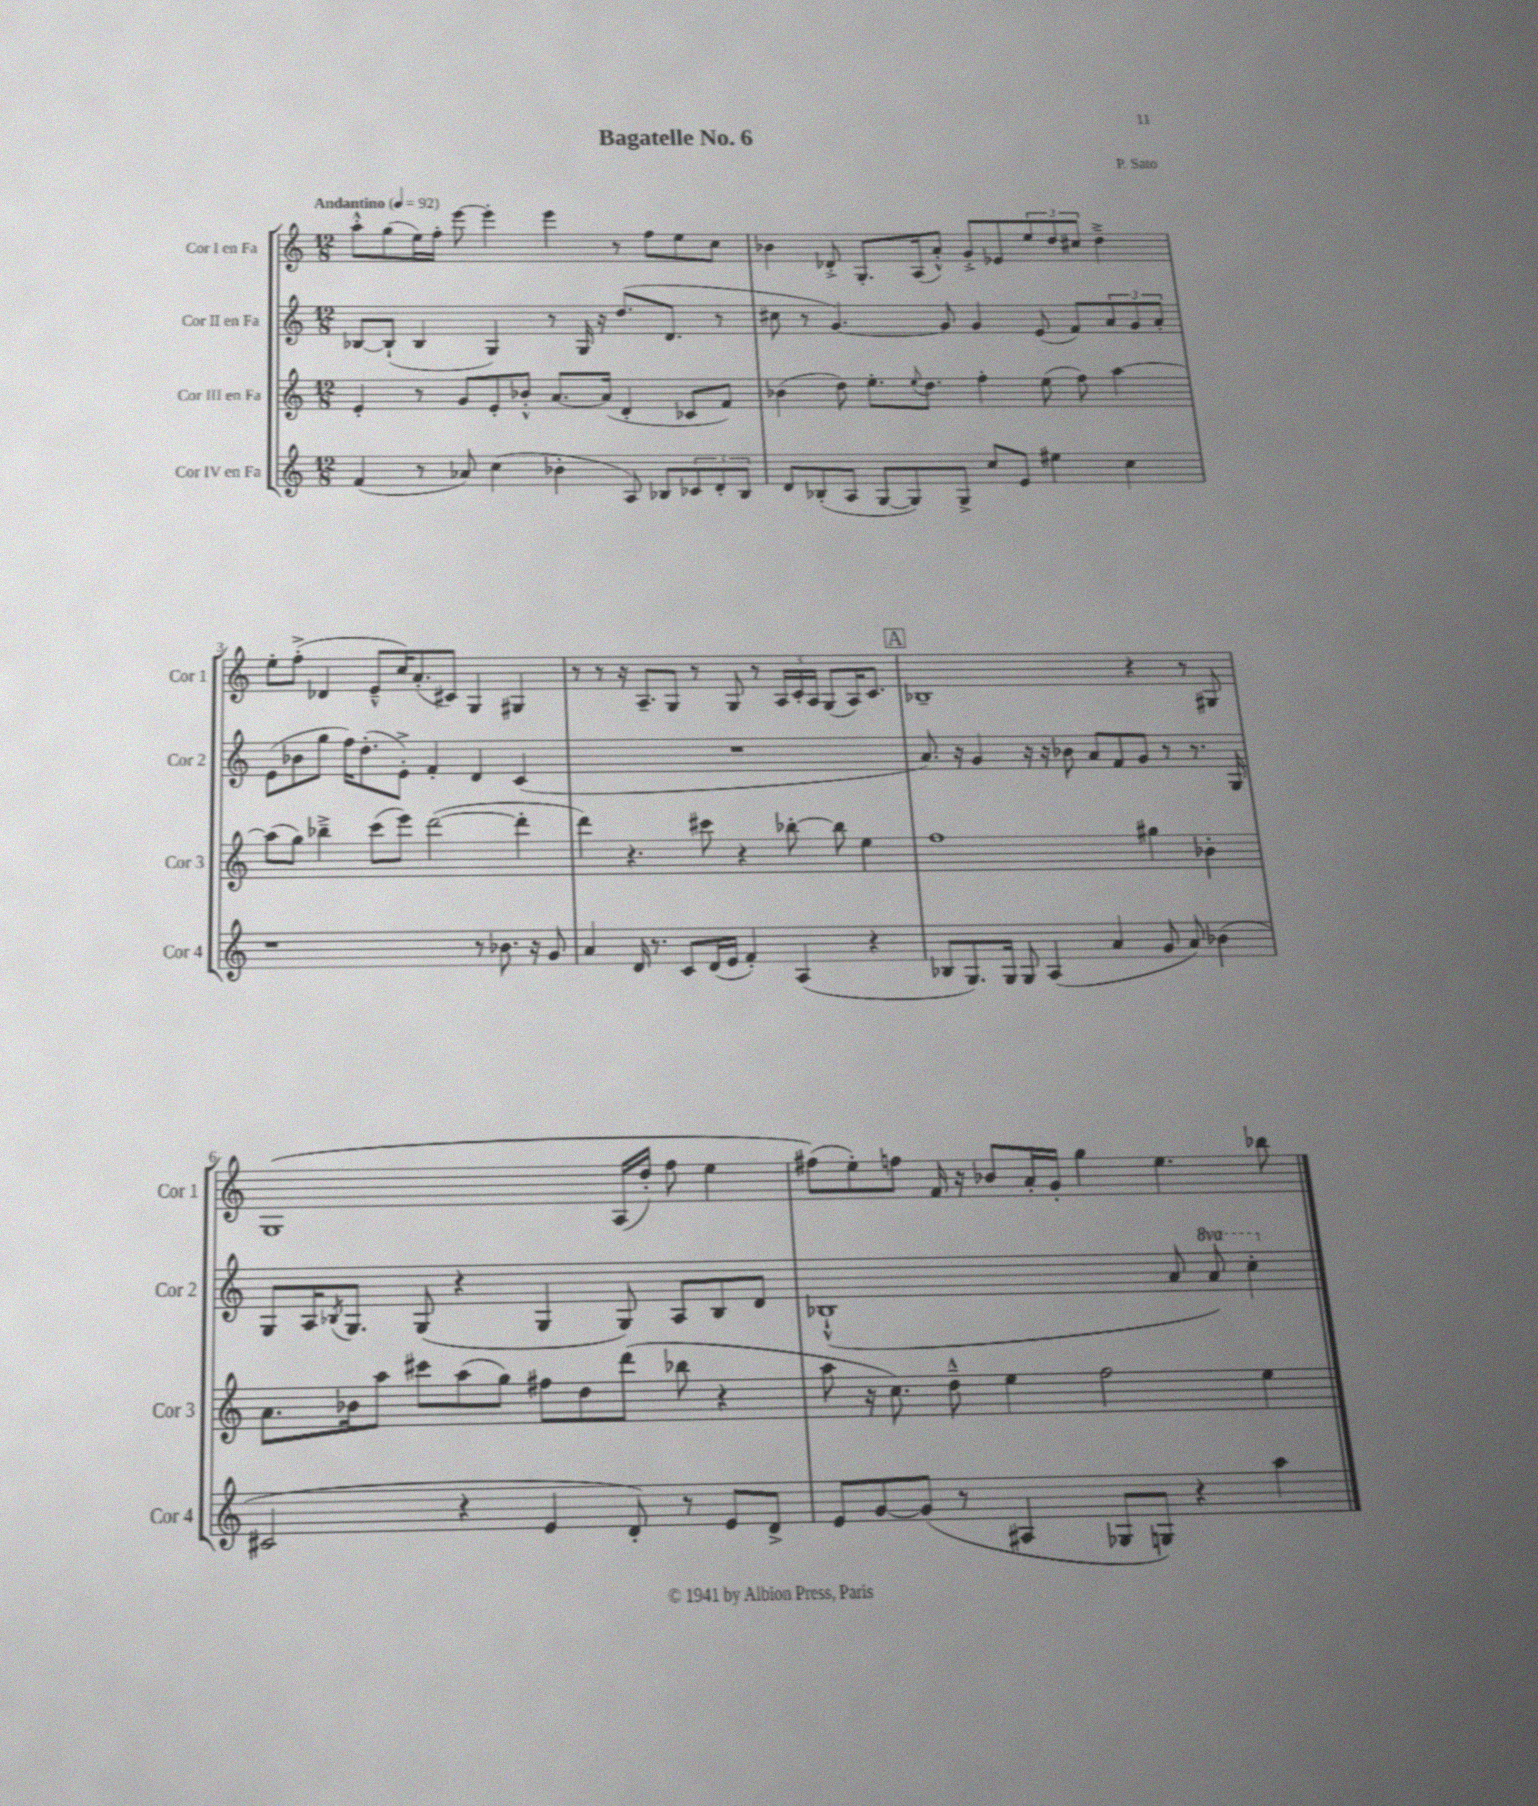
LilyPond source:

\header { title = "Bagatelle No. 6" composer = "P. Sato" }
<<
\new StaffGroup <<
\new Staff = "s0" \with { instrumentName = "Cor I en Fa" shortInstrumentName = "Cor 1" } {
    \clef treble \key c \major \numericTimeSignature \time 12/8 \tempo "Andantino" 4 = 92
    a''8-.-^ g''8( e''16) f''16-. e'''8~ e'''4-. e'''4 r8 f''8 e''8 c''8 |
    bes'4 des'8-.-> g8.-. a16( a'8-.-^) g'8-.-> ees'8 \tuplet 3/2 { e''8 d''8 cis''8 } d''4---> |
    e''8-. f''8-.->( des'4 e'8---^ c''16) a'8.-.( cis'8) g4 gis4 |
    r8 r8 r16 a8.-- g8 r8 g8 r8 \tuplet 3/2 { a16 c'16-. a16 } g8( a16) c'8. |
    \mark \markup { \box "A" } bes1-- r4 r8 gis8 |
    g1\( a16( d''16-.) f''8 e''4 |
    fis''8(\) e''8-.) f''8 f'16 r16 bes'8 a'16-. g'16-. g''4 e''4. bes''8 \bar "|." |
}
\new Staff = "s1" \with { instrumentName = "Cor II en Fa" shortInstrumentName = "Cor 2" } {
    \clef treble \key c \major \numericTimeSignature \time 12/8 \set Staff.ottavationMarkups = #ottavation-simple-ordinals
    bes8~ bes8-!( bes4 g4) r8 g16 r16 d''8.( d'8. r8 |
    cis''8 r8 g'4.~) g'8 g'4 e'8( f'8) \tuplet 3/2 { a'8 g'8 a'8-. } |
    e'8( bes'8 g''8 f''16) d''8.-.( e'8-.->) f'4-. d'4 c'4( |
    R1. |
    \mark \markup { \box "A" } a'8.) r16 g'4 r16 r16 bes'8 a'8 f'8 g'8 r8 r8. g16 |
    g8 a16 \acciaccatura { bes8 } g8. g8( r4 g4 g8) a8 bes8 d'8 |
    bes1-!-^( a'8 \ottava #1 a''8) c'''4-. \ottava #0 \bar "|." |
}
\new Staff = "s2" \with { instrumentName = "Cor III en Fa" shortInstrumentName = "Cor 3" } {
    \clef treble \key c \major \numericTimeSignature \time 12/8
    e'4-. r8 g'8 e'8-. bes'8-.-^ a'8.~ a'16( d'4-. ces'8 f'8) |
    bes'4( d''8) e''8.-. \appoggiatura { e''8 } d''8. f''4-. e''8( f''8) a''4~ |
    a''8( g''8) bes''4---> c'''8( e'''8) d'''2~( d'''4-. |
    d'''4) r4. cis'''8 r4 bes''8~-. bes''8 e''4 |
    \mark \markup { \box "A" } f''1 gis''4 bes'4-. |
    a'8. bes'16 a''8 cis'''8 a''8( g''8) fis''8 d''8 d'''8( bes''8 r4 |
    a''8 r16 c''8.) d''8---^ e''4 f''2 e''4 \bar "|." |
}
\new Staff = "s3" \with { instrumentName = "Cor IV en Fa" shortInstrumentName = "Cor 4" } {
    \clef treble \key c \major \numericTimeSignature \time 12/8
    f'4( r8 aes'8) c''4( bes'4-. a8) bes8 \tuplet 3/2 { ces'8 d'8-. bes8 } |
    d'8 bes8-.( a8 g8~ g8) g8-> c''8 e'8 eis''4 c''4 |
    r1 r8 bes'8. r16 g'8 |
    a'4 d'16 r8. c'8 d'16( e'16 f'4-.) a4( r4 |
    \mark \markup { \box "A" } bes8 g8.) g16 g8 a4( a'4 g'8 a'8) bes'4( |
    cis'2 r4 e'4 d'8-.) r8 e'8 d'8-> |
    e'8 g'8~ g'8( r8 ais4 ges8 g8) r4 a''4 \bar "|." |
}
>>
>>
